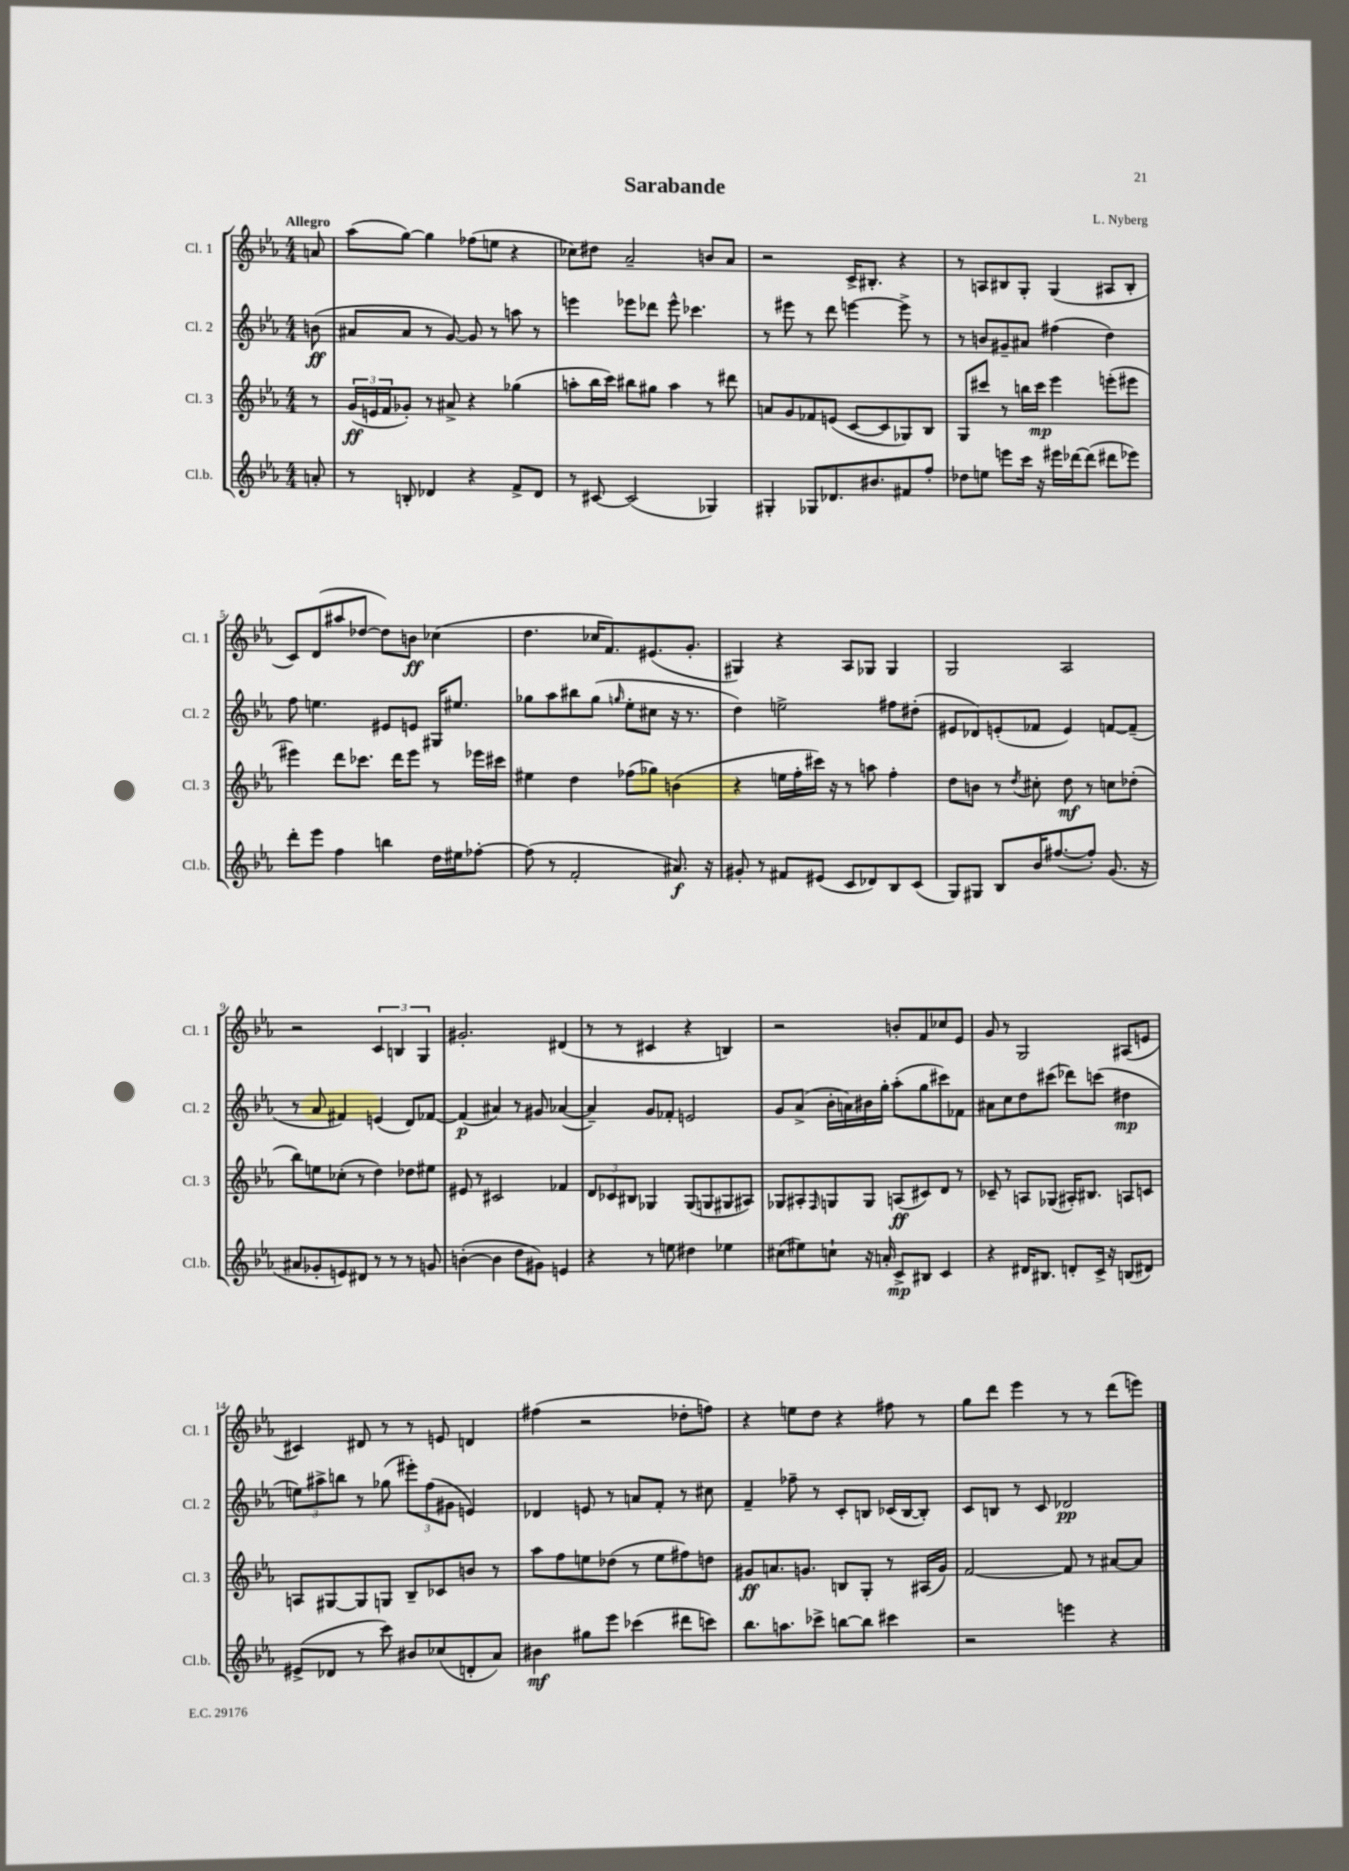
\header { title = "Sarabande" composer = "L. Nyberg" }
<<
\new StaffGroup <<
\new Staff = "s0" \with { instrumentName = "Cl. 1" shortInstrumentName = "Cl. 1" } {
    \clef treble \key ees \major \numericTimeSignature \time 4/4 \partial 8 \tempo "Allegro"
    a'8 |
    aes''8( g''8~) g''4 fes''8( e''8 r4 |
    ces''8) dis''8 aes'2-- b'8 aes'8 |
    r2 c'16-> bis8.-. r4 |
    r8 a8 bis8 g8-. g4( ais8 bis8-. |
    c'8) d'8( ais''8 des''8~ des''8) b'8\ff ces''4( |
    d''4. ces''16 f'8.) eis'8.( g'8.-. |
    gis4) r4 aes8 ges8 ges4 |
    g2 aes2 |
    r2 \tuplet 3/2 { c'4 b4 g4 } |
    gis'2.-. dis'4( |
    r8 r8 cis'4 r4 b4) |
    r2 b'8-. f'8 ces''8 ees'8 |
    g'8 r8 g2 ais8( e'8 |
    cis'4) dis'8 r8 r8 e'8 d'4 |
    fis''4( r2 des''8-. f''8) |
    r4 e''8 d''8 r4 fis''8 r8 |
    g''8 d'''8 ees'''4 r8 r8 d'''8( e'''8) \bar "|." |
}
\new Staff = "s1" \with { instrumentName = "Cl. 2" shortInstrumentName = "Cl. 2" } {
    \clef treble \key ees \major \numericTimeSignature \time 4/4 \partial 8
    b'8\ff( |
    ais'8 ais'8 r8 g'8~) g'8 r8 a''8 r8 |
    e'''4 ees'''8 des'''8 ees'''8-^ ces'''4. |
    r8 eis'''8 r8 d'''8 e'''4~ e'''8-> r8 |
    r8 b'8 gis'8-- ais'8 fis''4( d''4) |
    f''8 e''4. eis'8 e'8 gis16 eis''8. |
    ges''8 aes''8 bis''8 ges''8( \grace { g''16 } ees''8-. cis''8 r16 r8. |
    d''4) e''2-> fis''8 dis''8-.( |
    eis'8 des'8) e'8-.( fes'8 e'4) f'8~ f'8--( |
    r8 aes'8 fis'4) e'4( d'8) fes'8~ |
    fes'4\p( ais'4) r8 gis'8 aes'4~( |
    aes'4--) g'8 fes'8-. e'2 |
    g'8 aes'8->( bes'16-. a'16) bis'16 g''16-. aes''8-.( g''8 cis'''8) fes'8 |
    ais'8 c''8 d''8 cis'''8( des'''8) c'''8( dis''4\mp |
    \tuplet 3/2 { e''8) ais''8-> b''8 } r8 ges''8( \tuplet 3/2 { eis'''8-.) f''8( gis'8 } e'4) |
    des'4 e'8 r8 a'8 f'8-. r8 cis''8 |
    f'4-- fes''8-- r8 c'8-. b8 ces'16( b16~ b8-.) |
    c'8 b8 r8 c'8 des'2\pp \bar "|." |
}
\new Staff = "s2" \with { instrumentName = "Cl. 3" shortInstrumentName = "Cl. 3" } {
    \clef treble \key ees \major \numericTimeSignature \time 4/4 \partial 8
    r8 |
    \tuplet 3/2 { g'16\ff( e'16 f'16 } ges'8-.) r8 ais'8-> r4 ges''4( |
    a''8-. bes''16 c'''16) bis''8 gis''8 a''4 r8 dis'''8 |
    a'8 g'8 fes'8 e'8( c'8~ c'8 ges8) bes8 |
    g8 cis'''8 r8 b''16 cis'''16\mp ees'''4 e'''8-.( eis'''8 |
    eis'''4) d'''8 ces'''8. d'''16 eis'''8 r8 ees'''16 cis'''16 |
    eis''4 d''4 fes''8( ges''8) b'4( |
    r4 e''16 f''16-. cis'''16) r16 r8 a''8 f''4-. |
    d''8 b'8 r8 \acciaccatura { d''8 } cis''8-. d''8\mf r8 c''8 des''8-.( |
    bes''8) e''8 ces''8-.( r8 d''4) des''8 eis''8 |
    eis'8 r8 cis'2 fes'4 |
    \tuplet 3/2 { d'8 ces'8 bis8 } ges4 ges8( g8 gis8 ais8) |
    ges8 ais8-. \grace { f16 } g8 g8 a8\ff( cis'8) d'8 r8 |
    ces'8-- r8 a8 ges8( ais16-.) bis8. a8 c'8 |
    a8 gis8~ gis8 g8 bes8-- ces'8 b'8 r8 |
    aes''8 f''8 e''8 des''8( r8 e''8 fis''8) d''8 |
    gis'8\ff a'8. g'8. b8 g8-. r8 ais16( g'16) |
    f'2~ f'8 r8 ais'8~ ais'8 \bar "|." |
}
\new Staff = "s3" \with { instrumentName = "Cl.b." shortInstrumentName = "Cl.b." } {
    \clef treble \key ees \major \numericTimeSignature \time 4/4 \partial 8
    a'8-. |
    r8 b8-. des'4 r4 f'8-> des'8 |
    r8 cis'8~ cis'2( ges4) |
    gis4-. ges8 des'8. bis'8. fis'8 f''8-. |
    des''8 e''8 e'''8 c'''16 r16 eis'''16 des'''16~ des'''8( dis'''8 ees'''8) |
    d'''8-. ees'''8 f''4 b''4 d''16 eis''16 fes''8~-. |
    fes''8( r8 f'2-. ais'8.\f) r16 |
    gis'8-. r8 fis'8 eis'8( c'8 des'8) bes8 c'8( |
    g8) gis8 bes8 bes'16 fis''8.~( fis''8-.) g'8.( r16 |
    ais'8 ges'8-. e'8) dis'8 r8 r8 r8 g'8 |
    b'4~-.( b'4 d''8 gis'8) e'4 |
    r4 r8 e''8 dis''4 ees''4 |
    cis''8( eis''8) c''8-! r16 a'16-. c'8->\mp bis8 c'4 |
    r4 dis'16 bis8. d'8-. c'16-> r16 b8( dis'8) |
    eis'8->( des'8 r8 c'''8) bis'8 ces''8( d'8-. aes'8) |
    bis'4\mf gis''8 ees'''8 ces'''4( dis'''8 c'''8) |
    bes''8. a''8. ces'''8-> b''8~ b''8 cis'''4 |
    r2 e'''4 r4 \bar "|." |
}
>>
>>
